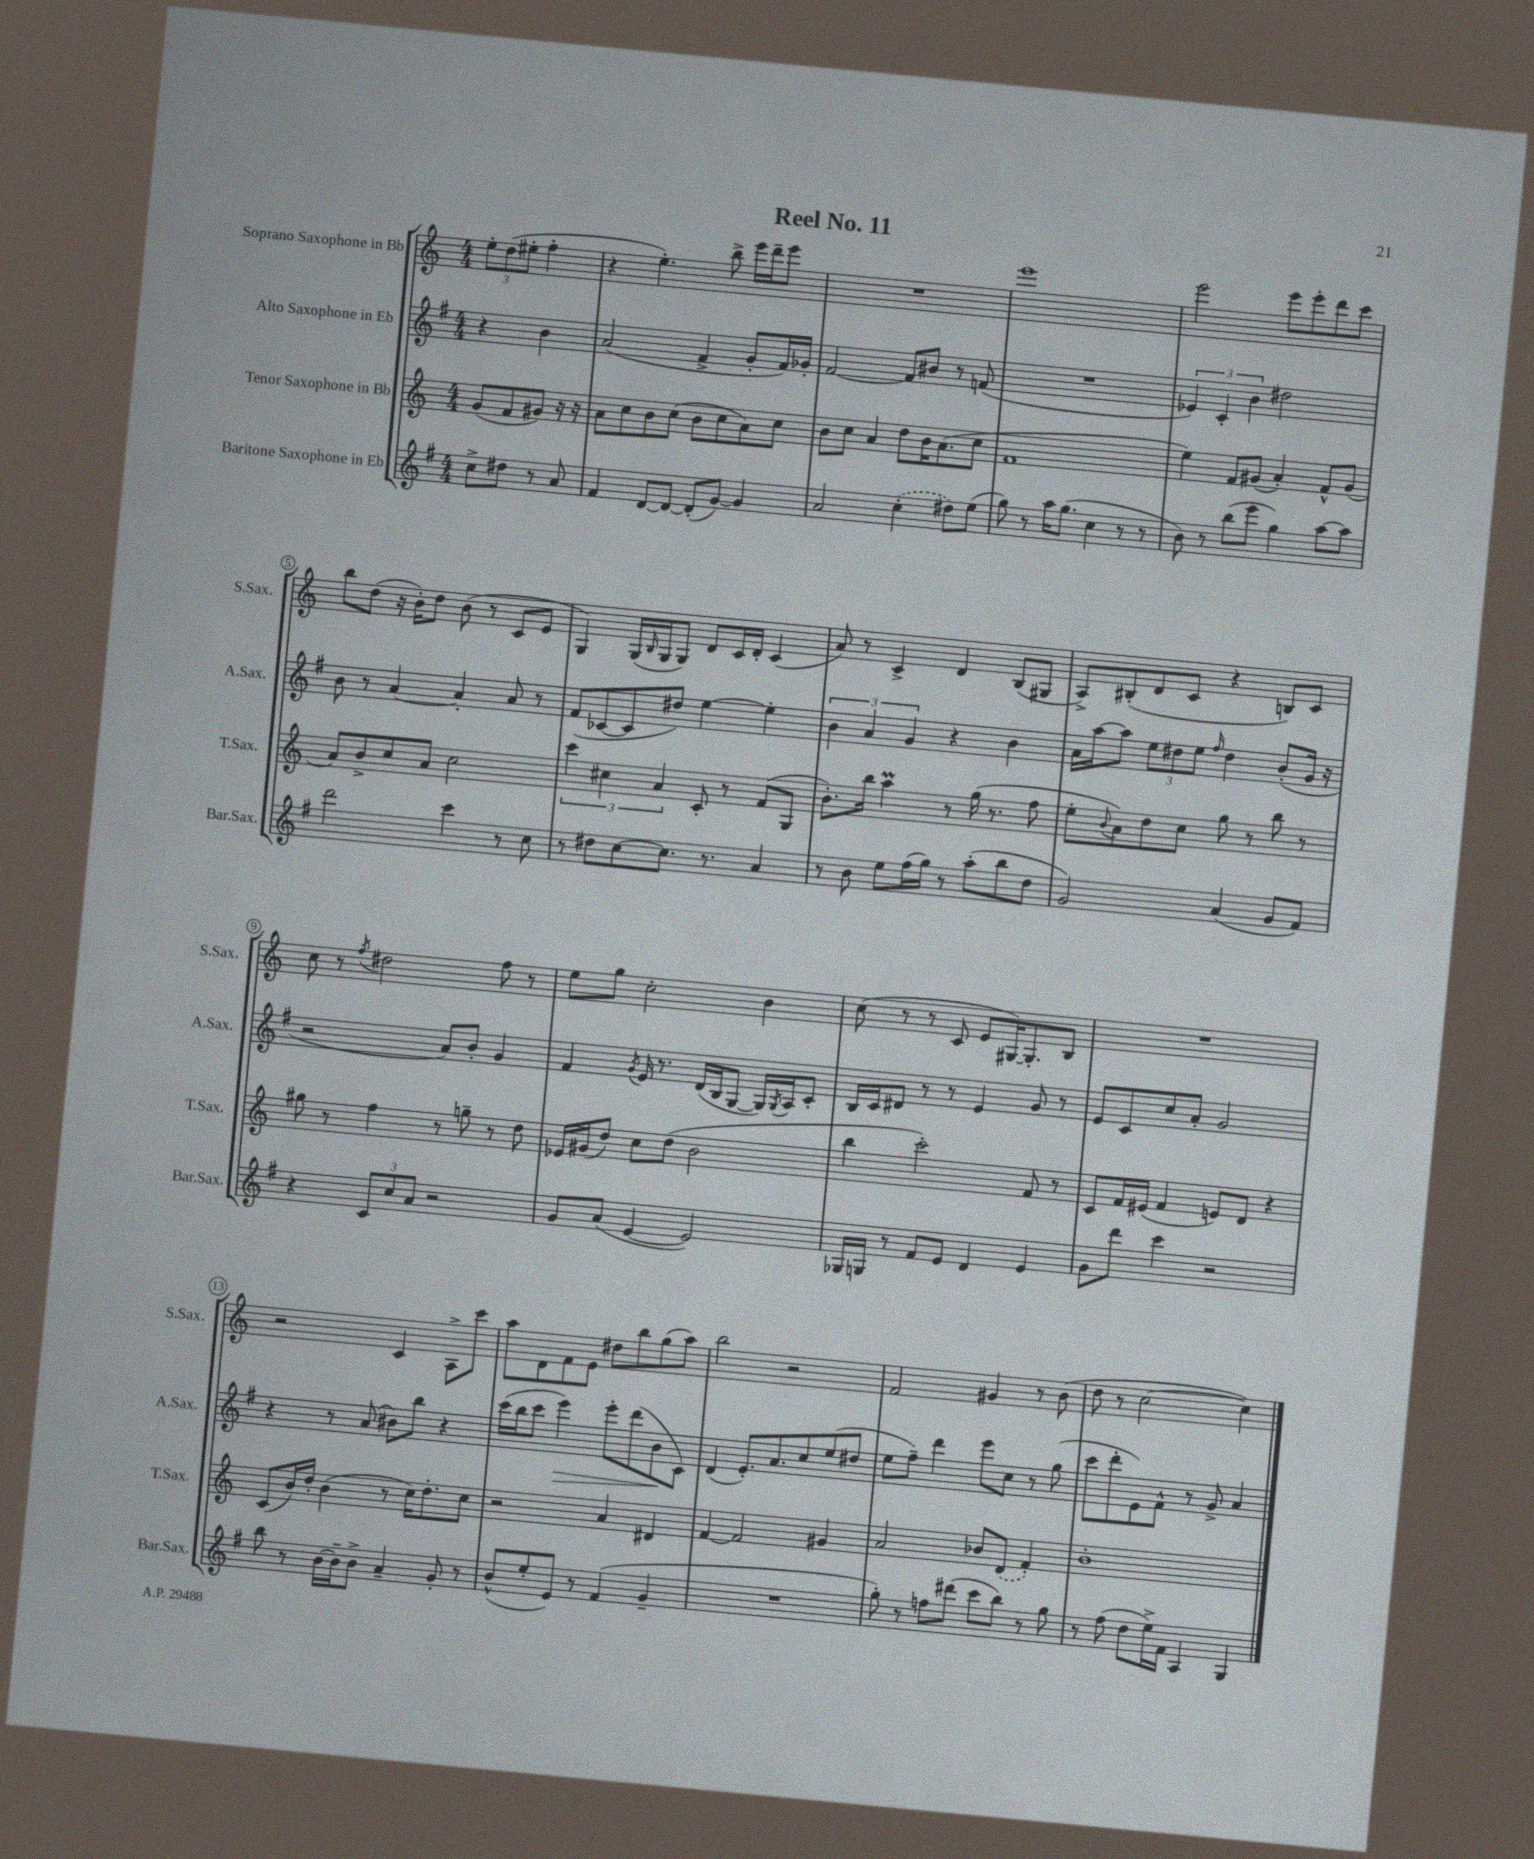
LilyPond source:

\header { title = "Reel No. 11" }
<<
\new StaffGroup <<
\new Staff = "s0" \with { instrumentName = "Soprano Saxophone in Bb" shortInstrumentName = "S.Sax." } {
    \clef treble \key c \major \numericTimeSignature \time 4/4 \partial 2
    \tuplet 3/2 { e''8-. d''8( eis''8-. } f''4-. |
    r4 e''4.-.) b''8-> e'''16 d'''16-- e'''8 |
    R1 |
    e'''1 |
    e'''2 e'''8 e'''8-. d'''8 c'''8 |
    b''8 d''8( r16 b'16-.) d''8 b'8( r8 c'8 e'8 |
    g4) g16( \grace { b16 } g16 g8) d'8 c'16 d'16-. c'4( |
    a'8) r8 c'4-> d'4 b8( gis8 |
    a8->) bis8-.( d'8 c'8 r4 b8) c'8 |
    c''8 r8 \acciaccatura { f''8 } dis''2 f''8 r8 |
    e''8 g''8 c''2-. b'4 |
    c''8( r8 r8 c'8 e'8 gis16~) gis8.-. b8 |
    R1 |
    r2 c'4 a8-> c'''8 |
    a''8 d'8 f'8 e'8 dis''8 b''8 g''8( a''8) |
    b''2 r2 |
    f'2 gis'4 r8 b'8( |
    d''8 r8 c''2~ c''4) \bar "|." |
}
\new Staff = "s1" \with { instrumentName = "Alto Saxophone in Eb" shortInstrumentName = "A.Sax." } {
    \clef treble \key g \major \numericTimeSignature \time 4/4 \partial 2
    r4 b'4 |
    a'2( fis'4-> g'8-. fis'16) ges'16-. |
    fis'2~ fis'8 bis'8 r8 f'8( |
    R1 |
    \tuplet 3/2 { ees'4) c'4-. b'4 } dis''2 |
    b'8 r8 a'4~ a'4-. a'8 r8 |
    fis'8( ces'8~ ces'8 dis''8) e''4~ e''4-. |
    \tuplet 3/2 { b'4 a'4 g'4 } r4 b'4 |
    a'16 a''16~ a''8 \tuplet 3/2 { e''8 dis''8 e''8 } \grace { fis''16 } dis''4 b'8-.( g'16 r16 |
    r2 a'8) b'8-. g'4 |
    fis'4 \acciaccatura { g'8 } e'16 r8. d'16( b16 g8~ g16) \acciaccatura { g8 } a16 c'8-. |
    b16 c'16 dis'8 r8 r8 e'4 g'8 r8 |
    e'8 c'8 c''8 a'8-. g'2 |
    r4 r8 a'8( bis'8) b''8 r4 |
    c'''16( b''16 c'''8 e'''4\>) e'''8-. d'''8( b'8\! c'8) |
    d'4( e'8.-.) a'8. c''8 e''8( dis''8 |
    e''8 fis''8--) d'''4 e'''8 c''8 r8 g''8( |
    c'''8 d'''8-. e'8) fis'8-^ r8 g'8-> a'4 \bar "|." |
}
\new Staff = "s2" \with { instrumentName = "Tenor Saxophone in Bb" shortInstrumentName = "T.Sax." } {
    \clef treble \key c \major \numericTimeSignature \time 4/4 \partial 2
    g'8( f'8 gis'8) r16 r16 |
    a'8 c''8 b'8 c''8( b'8 c''8 a'8) c''8 |
    b'8 c''8 a'4 d''8 b'16 a'8.( c''8 |
    f'1 |
    e''4) f'8 gis'8( a'4-.) f'8-^ gis'8( |
    a'8) b'8-> c''8 a'8 c''2 |
    \tuplet 3/2 { c'''4 cis''4 a'4 } c'8-. r8 f'8( g8 |
    b'8.-.) b''16 a''4\prall r8 g''16( r8. f''8 |
    e''8-. \appoggiatura { b'8 } a'8) d''8 c''8 g''8 r8 b''8 r8 |
    gis''8 r8 f''4 r8 g''8-- r8 d''8 |
    ees'16 gis'16( d''8) c''8 d''8( b'2 |
    b''4 c'''2-.) f'8 r8 |
    c'8 f'16 eis'16( f'4 e'8) d'8 r4 |
    c'8( b'16) d''16-. b'4( r8 c''16) d''8.-. c''8 |
    r2 a'4 dis'4 |
    f'4~ f'2 gis'4 |
    a'2 bes'8 \once \slurDashed d'8( f'4-.) |
    b'1-. \bar "|." |
}
\new Staff = "s3" \with { instrumentName = "Baritone Saxophone in Eb" shortInstrumentName = "Bar.Sax." } {
    \clef treble \key g \major \numericTimeSignature \time 4/4 \partial 2
    c''8-> dis''8 r8 a'8 |
    fis'4 d'8~ d'8~ d'8-.( g'8~) g'4 |
    a'2 \once \slurDashed c''4-.( dis''8) e''8( |
    g''8) r8 a''16 g''8.( c''4 r8 r8 |
    b'8) r8 b''8( e'''8 g''4) a''8~ a''8 |
    d'''2 c'''4 r8 c''8 |
    r8 dis''8 c''8~ c''8. r8. a'4 |
    r8 b'8 e''8 fis''16( g''16) r8 a''8-.( b''8 d''8 |
    g'2) a'4( g'8 fis'8) |
    r4 \tuplet 3/2 { c'8 c''8 a'8 } r2 |
    g'8 a'8( e'4~ e'2) |
    ges16 g16 r8 fis'8 e'8 d'4 e'4 |
    g'8 d'''8 c'''4 r2 |
    b''8 r8 b'16~ b'16-- b'8-> a'4-- g'8-. r8 |
    b'8-^( e''8-. e'8) r8 fis'4( g'4-- |
    R1 |
    g''8-.) r8 f''8 dis'''8( c'''8 b''8) r8 g''8 |
    r8 fis''8( d''8 e''16->) fis'16 a4 g4 \bar "|." |
}
>>
>>
\layout { \context { \Score \override BarNumber.stencil = #(make-stencil-circler 0.1 0.3 ly:text-interface::print) } }
